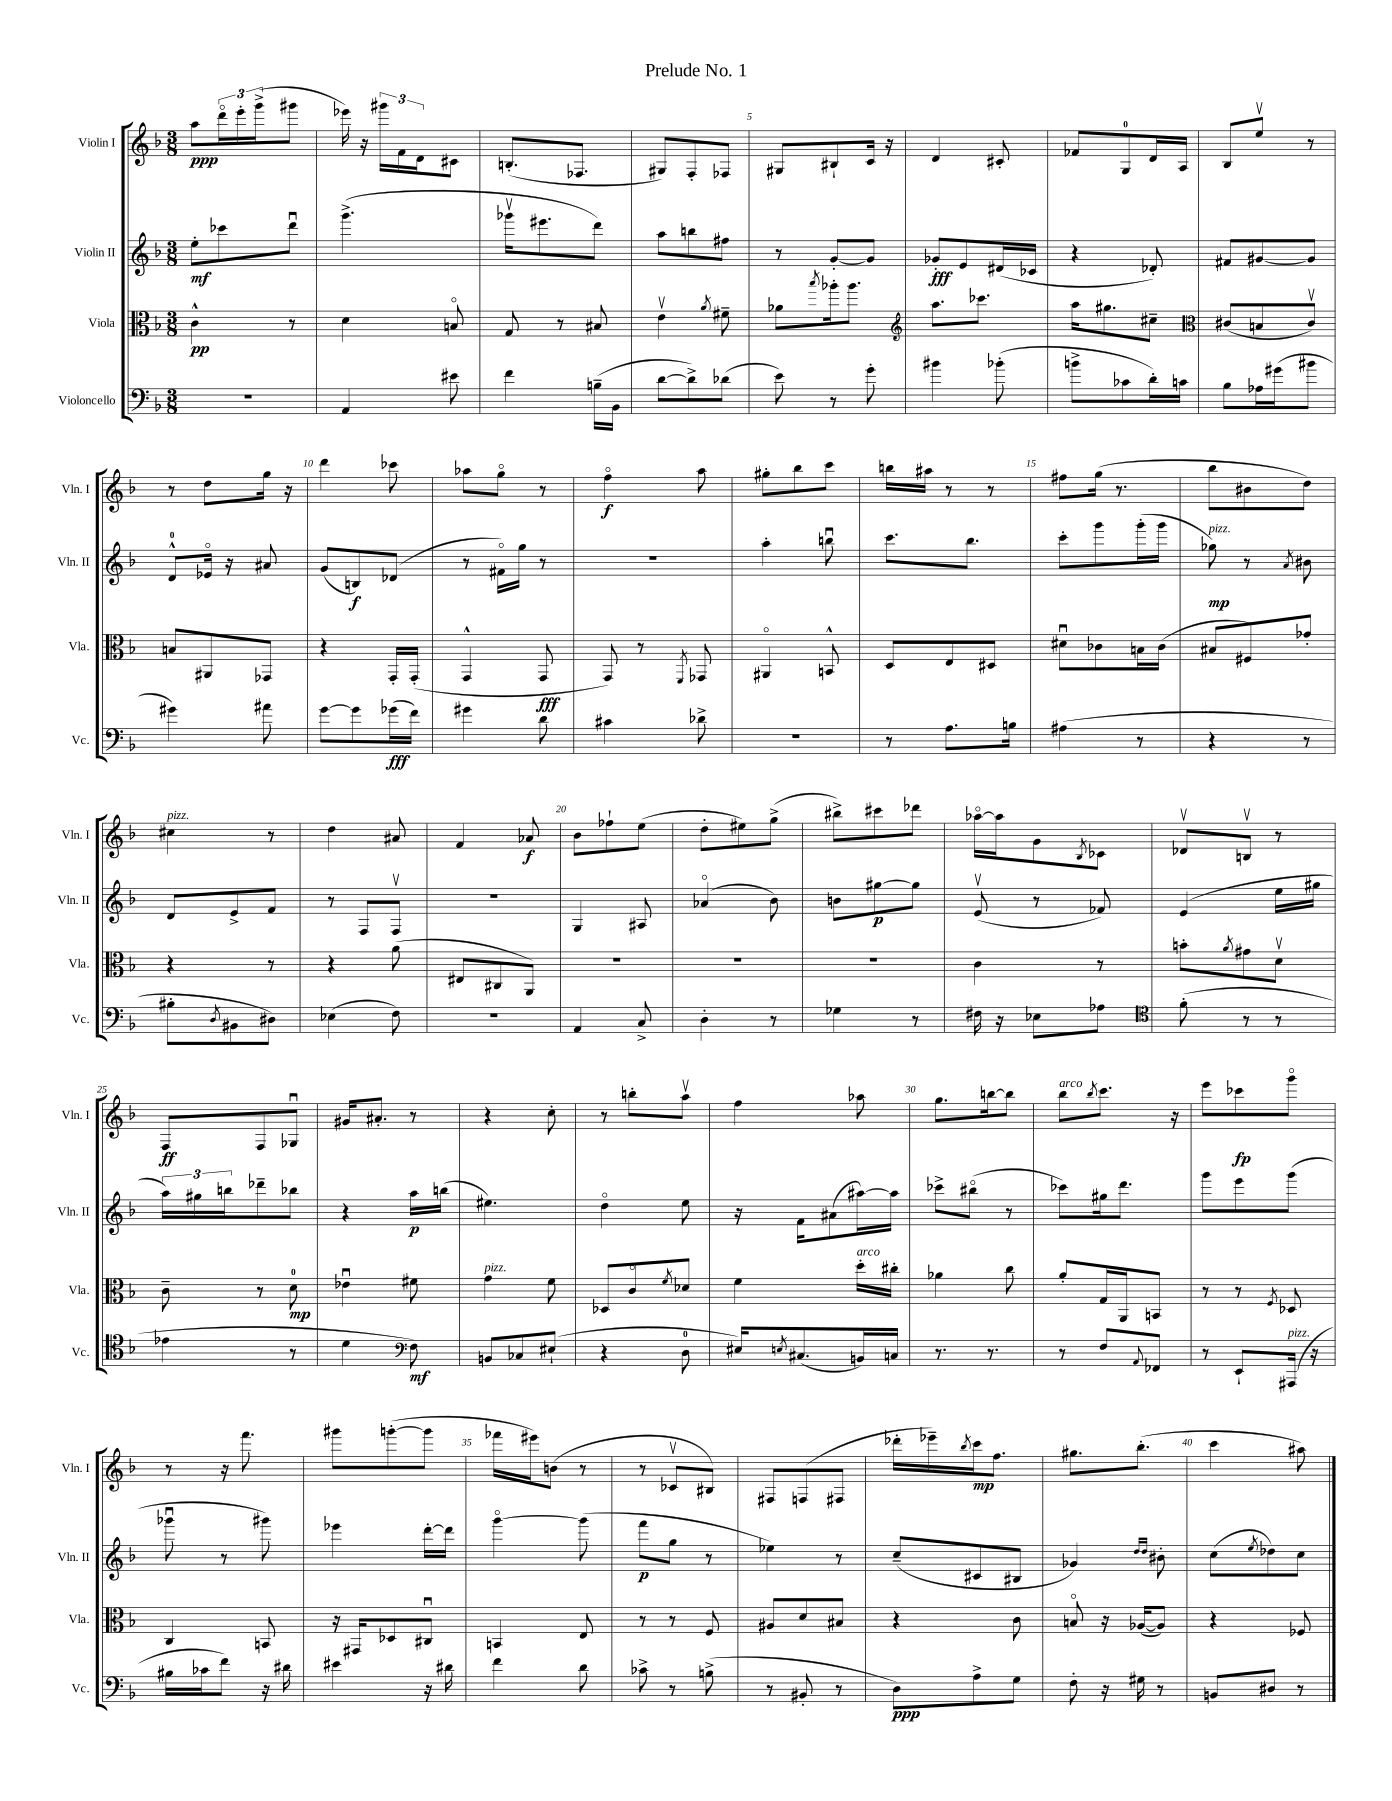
\header { title = "Prelude No. 1" }
<<
\new StaffGroup <<
\new Staff = "s0" \with { instrumentName = "Violin I" shortInstrumentName = "Vln. I" } {
    \clef treble \key f \major \numericTimeSignature \time 3/8
    a''8\ppp \tuplet 3/2 { d'''16\flageolet e'''16-. g'''16->( } gis'''8 |
    ees'''16) r16 \tuplet 3/2 { gis'''16 f'16 d'16 } cis'8 |
    b8.-.( fes8. |
    gis8) f8-. fes8 |
    gis8 bis8-! c'16 r16 |
    d'4 cis'8-. |
    fes'8 g8-0 d'16 a16 |
    bes8 e''8\upbow r8 |
    r8 d''8 g''16 r16 |
    d'''4 ces'''8 |
    aes''8 g''8\flageolet r8 |
    f''4\flageolet\f a''8 |
    gis''8-. bes''8 c'''8 |
    b''16 ais''16 r8 r8 |
    fis''8 g''16( r8. |
    bes''8 bis'8 d''8) |
    cis''4^\markup { \italic "pizz." } r8 |
    d''4 ais'8 |
    f'4 aes'8\f |
    bes'8 fes''8-! e''8( |
    d''8-. eis''8) g''8->( |
    bis''8->) cis'''8 des'''8 |
    aes''16~\flageolet aes''16 g'8 \acciaccatura { bes8 } ces'8 |
    des'8\upbow b8\upbow r8 |
    f8\ff f8 ges8\downbow |
    gis'16 ais'8.-. r8 |
    r4 c''8-. |
    r8 b''8-. a''8\upbow |
    f''4 aes''8 |
    g''8. b''16~ b''8 |
    bes''8^\markup { \italic "arco" } \acciaccatura { bes''8 } c'''8. r16 |
    e'''8 ces'''8\fp g'''8\flageolet |
    r8 r16 f'''8. |
    gis'''8 g'''8~-.( g'''8 |
    fes'''16 eis'''16) b'8( r8 |
    r8 ces'8\upbow bis8) |
    fis8 f8( fis8 |
    des'''16-. ees'''16--) \acciaccatura { bes''8 } c'''16\mp f''8. |
    gis''8. bes''8.-.( |
    c'''4 ais''8) \bar "|." |
}
\new Staff = "s1" \with { instrumentName = "Violin II" shortInstrumentName = "Vln. II" } {
    \clef treble \key f \major \numericTimeSignature \time 3/8
    e''8-.\mf ces'''8 d'''8\downbow |
    g'''4.->( |
    ges'''16\upbow eis'''8. d'''8) |
    a''8 b''8 fis''8 |
    r8 g'8~-. g'8 |
    ges'8-.\fff e'8 dis'16( ces'16 |
    r4 des'8-.) |
    fis'8 gis'8~ gis'8 |
    d'8-0-^ ees'16\flageolet r16 ais'8 |
    g'8( b8\f) des'8( |
    r8 fis'16\flageolet) g''16 r8 |
    r4. |
    a''4-. b''8\downbow |
    c'''8. bes''8. |
    c'''8-. g'''8 g'''16-.( g'''16 |
    ges''8\mp^\markup { \italic "pizz." }) r8 \acciaccatura { a'8 } bis'8 |
    d'8 e'8-> f'8 |
    r8 f8 f8\upbow |
    R4. |
    g4 ais8 |
    aes'4\flageolet( bes'8) |
    b'8 gis''8~\p gis''8 |
    e'8\upbow( r8 fes'8) |
    e'4( e''16 gis''16 |
    \tuplet 3/2 { a''16) gis''16 b''16 } des'''8-- bes''8 |
    r4 a''16\p b''16( |
    eis''4.) |
    d''4\flageolet e''8 |
    r16 f'16 ais'8( ais''16~) ais''16 |
    ces'''8-> bis''8\flageolet( r8 |
    ces'''8) gis''16 d'''8. |
    g'''8 e'''8 g'''8( |
    ges'''8\downbow r8 gis'''8) |
    ees'''4 d'''16~-. d'''16 |
    g'''4~\flageolet g'''8( |
    f'''8\p g''8 r8 |
    ees''4) r8 |
    c''8--( cis'8 bis8 |
    ges'4) \grace { d''16 d''16 } bis'8-. |
    c''8( \acciaccatura { e''8 } des''8) c''8 \bar "|." |
}
\new Staff = "s2" \with { instrumentName = "Viola" shortInstrumentName = "Vla." } {
    \clef alto \key f \major \numericTimeSignature \time 3/8
    c'4-^\pp r8 |
    d'4 b8\flageolet |
    g8 r8 bis8 |
    e'4\upbow \acciaccatura { a'8 } fis'8-- |
    aes'8 \acciaccatura { bes''8 } aes''16-. aes''8. |
    \clef treble a''8. ces'''8. |
    a''16 gis''8. cis''8-- |
    \clef alto cis'8( b8 cis'8\upbow) |
    b8 ais,8 ges,8 |
    r4 g,16-. g,16-.( |
    g,4-^ g,8\fff |
    g,8) r8 \acciaccatura { f,8 } ges,8 |
    ais,4\flageolet b,8-^ |
    d8 e8 dis8 |
    dis'8\downbow ces'8 b16 ces'16( |
    bis8 fis8) ges'8-. |
    r4 r8 |
    r4 a'8( |
    eis8 cis8 a,8) |
    R4. |
    R4. |
    R4. |
    c'4 r8 |
    b'8-. \acciaccatura { a'8 } gis'8 d'8\upbow |
    c'8-- r8 d'8-0\mp |
    ees'4\downbow fis'8 |
    g'4^\markup { \italic "pizz." } f'8 |
    des8 c'8\flageolet \acciaccatura { f'8 } des'8 |
    f'4 d''16-.^\markup { \italic "arco" } cis''16-. |
    aes'4 c''8 |
    a'8-. g16 a,16 b,8 |
    r8 r8 \acciaccatura { f8 } des8 |
    c4 b,8 |
    r16 gis,16 des8 cis8\downbow |
    b,4 e8 |
    r8 r8 f8 |
    ais8 d'8 bis8 |
    r4 c'8 |
    b8\flageolet r16 aes16~( aes8) |
    r4 fes8 \bar "|." |
}
\new Staff = "s3" \with { instrumentName = "Violoncello" shortInstrumentName = "Vc." } {
    \clef bass \key f \major \numericTimeSignature \time 3/8
    R4. |
    a,4 eis'8 |
    f'4 b16--( bes,16 |
    d'8~ d'8->) des'8( |
    e'8) r8 g'8-. |
    bis'4 bes'8-.( |
    b'8-> ces'8 d'16-.) c'16 |
    bes8 aes16 gis'16( bis'8 |
    gis'4) ais'8 |
    g'8~ g'8 ges'16\fff( f'16) |
    gis'4 d'8 |
    cis'4 des'8-> |
    R4. |
    r8 a8. b16 |
    ais4( r8 |
    r4 r8 |
    bis8-. \acciaccatura { d8 } bis,8 dis8) |
    ees4( f8) |
    R4. |
    a,4 c8-> |
    d4-. r8 |
    ges4 r8 |
    fis16 r16 ees8 aes8 |
    \clef tenor f'8-.( r8 r8 |
    ees'4 r8 |
    d'4 \clef bass f8\mf) |
    b,8 ces8 eis8-!( |
    r4 d8-0 |
    eis16) \acciaccatura { e8 } cis8.( b,16) c16 |
    r8. r8. |
    r8 f8 \appoggiatura { a,8 } fes,8 |
    r8 e,8-! ais,,16^\markup { \italic "pizz." }( r16 |
    bis16 ces'16 f'8) r16 dis'16 |
    eis'4 r16 dis'16 |
    f'4 d'8 |
    ces'8-> r8 b8->( |
    r8 bis,8-. r8 |
    d8\ppp) a8-> g8 |
    f8-. r16 gis16 r8 |
    b,8 dis8 r8 \bar "|." |
}
>>
>>
\layout { \context { \Score \override BarNumber.break-visibility = ##(#f #t #t) barNumberVisibility = #(every-nth-bar-number-visible 5) } }
